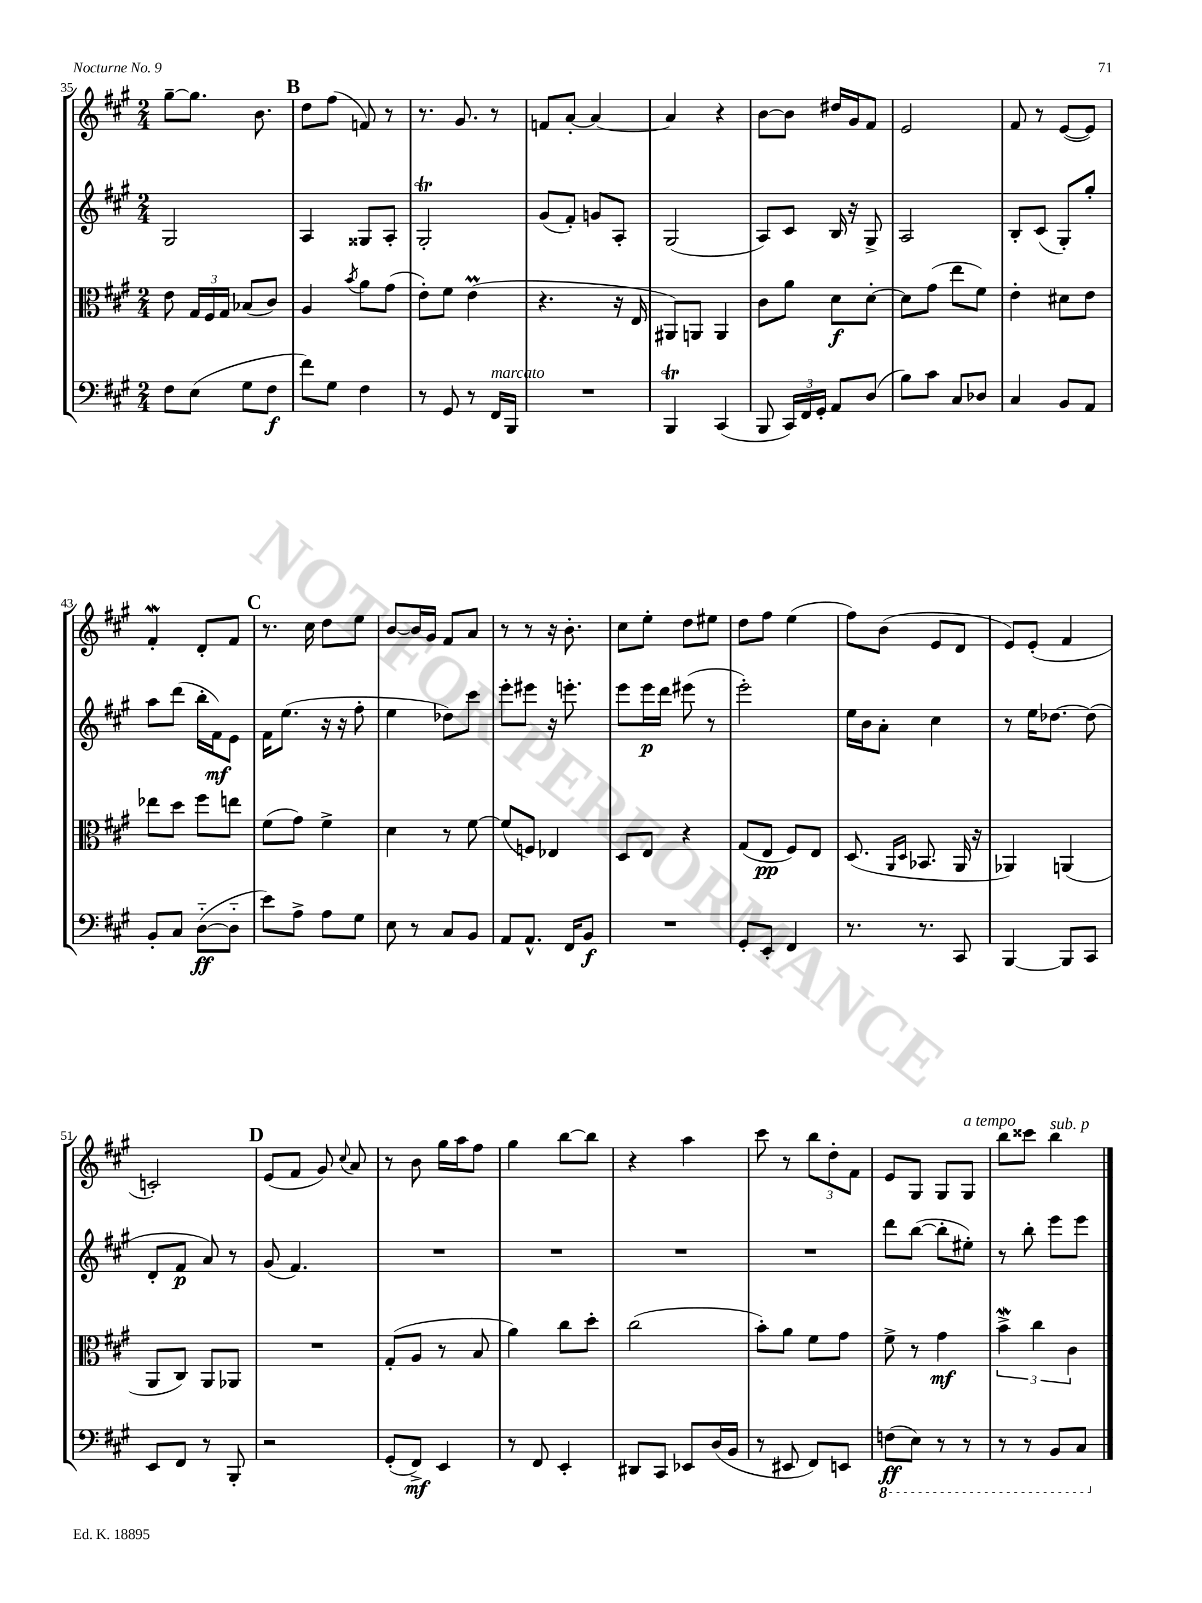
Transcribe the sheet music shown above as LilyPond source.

<<
\new StaffGroup <<
\new Staff = "s0" {
    \clef treble \key a \major \numericTimeSignature \time 2/4
    \autoBeamOff gis''8[~-- gis''8.] b'8. |
    \mark \markup { \bold "B" } d''8[ fis''8]( f'8) r8 |
    r8. gis'8. r8 |
    f'8[ a'8]~-. a'4~ |
    a'4 r4 |
    b'8[~ b'8] dis''16[ gis'16 fis'8] |
    e'2 |
    fis'8 r8 e'8[~( e'8]) |
    fis'4-.\mordent d'8[-. fis'8] |
    \mark \markup { \bold "C" } r8. cis''16 d''8[ e''8] |
    b'8[~ b'16 gis'16] fis'8[ a'8] |
    r8 r8 r16 b'8.-. |
    cis''8[ e''8]-. d''8[ eis''8] |
    d''8[ fis''8] e''4( |
    fis''8[) b'8]( e'8[ d'8] |
    e'8[) e'8]-.( fis'4 |
    c'2-.) |
    \mark \markup { \bold "D" } e'8[( fis'8] gis'8) \appoggiatura { cis''8 } a'8 |
    r8 b'8 gis''16[ a''16 fis''8] |
    gis''4 b''8[~ b''8] |
    r4 a''4 |
    cis'''8 r8 \tuplet 3/2 { b''8[ d''8-. fis'8] } |
    e'8[ gis8] gis8[ gis8]^\markup { \italic "a tempo" } |
    b''8[ cisis'''8] b''4^\markup { \italic "sub. p" } \bar "|." |
}
\new Staff = "s1" {
    \clef treble \key a \major \numericTimeSignature \time 2/4
    \autoBeamOff gis2 |
    \mark \markup { \bold "B" } a4 gisis8[ a8]-. |
    gis2-.\trill |
    gis'8[( fis'8]-.) g'8[ a8]-. |
    gis2( |
    a8[) cis'8] b16 r16 gis8-> |
    a2 |
    b8[-. cis'8]( gis8[-.) gis''8]-. |
    a''8[ d'''8]( b''16[-. fis'16\mf) e'8] |
    \mark \markup { \bold "C" } fis'16[ e''8.]( r16 r16 fis''8-. |
    e''4 des''8[) cis'''8] |
    e'''8[-. eis'''8] r16 e'''8.-. |
    e'''8[ e'''16\p d'''16] eis'''8( r8 |
    e'''2-.) |
    e''16[ b'16 a'8]-. cis''4 |
    r8 e''16[ des''8.]~ des''8( |
    d'8[-. fis'8]\p a'8) r8 |
    \mark \markup { \bold "D" } gis'8( fis'4.) |
    R2 |
    R2 |
    R2 |
    R2 |
    d'''8[ b''8]~( b''8[-. eis''8]-.) |
    r8 b''8-. e'''8[ e'''8] \bar "|." |
}
\new Staff = "s2" {
    \clef alto \key a \major \numericTimeSignature \time 2/4
    \autoBeamOff e'8 \tuplet 3/2 { gis16[ fis16 gis16] } bes8[( cis'8]) |
    \mark \markup { \bold "B" } a4 \acciaccatura { b'8 } a'8[ gis'8]( |
    e'8[-.) fis'8] e'4\prall( |
    r4. r16 e16 |
    ais,8[) a,8] a,4 |
    cis'8[ a'8] d'8[\f d'8]~-. |
    d'8[ gis'8]( e''8[ fis'8]) |
    e'4-. dis'8[ e'8] |
    ees''8[ d''8] fis''8[ e''8] |
    \mark \markup { \bold "C" } fis'8[( gis'8]) fis'4-> |
    d'4 r8 fis'8~ |
    fis'8[( f8]) ees4 |
    d8[ e8] r4 |
    gis8[( e8]\pp fis8[) e8] |
    d8.( \grace { a,16[ d16] } bes,8. a,16 r16 |
    aes,4) a,4( |
    a,8[ cis8]) a,8[ aes,8] |
    \mark \markup { \bold "D" } R2 |
    gis8[-.( a8] r8 b8 |
    a'4) cis''8[ d''8]-. |
    cis''2( |
    b'8[-.) a'8] fis'8[ gis'8] |
    fis'8-> r8 gis'4\mf |
    \tuplet 3/2 { b'4->\mordent cis''4 cis'4 } \bar "|." |
}
\new Staff = "s3" {
    \clef bass \key a \major \numericTimeSignature \time 2/4
    \autoBeamOff fis8[ e8]( gis8[ fis8]\f |
    \mark \markup { \bold "B" } fis'8[) gis8] fis4 |
    r8 gis,8 r8 fis,16[^\markup { \italic "marcato" } b,,16] |
    R2 |
    b,,4\trill cis,4( |
    b,,8 \tuplet 3/2 { cis,16[) fis,16 gis,16]-. } a,8[ d8]( |
    b8[) cis'8] cis8[ des8] |
    cis4 b,8[ a,8] |
    b,8[-. cis8] d8[~-_\ff( d8]-_ |
    \mark \markup { \bold "C" } e'8[) a8]-> a8[ gis8] |
    e8 r8 cis8[ b,8] |
    a,8[ a,8.]-^ fis,16[ b,8]\f |
    R2 |
    gis,8[-. e,8]-. fis,4 |
    r8. r8. cis,8 |
    b,,4~ b,,8[ cis,8] |
    e,8[ fis,8] r8 b,,8-. |
    \mark \markup { \bold "D" } r2 |
    gis,8[-.( fis,8]->\mf) e,4 |
    r8 fis,8 e,4-. |
    dis,8[ cis,8] ees,8[ d16( b,16] |
    r8 eis,8 fis,8[) e,8] |
    \ottava #-1 f,8[\ff( e,8]) r8 r8 |
    r8 r8 b,,8[ cis,8] \ottava #0 \bar "|." |
}
>>
>>
\layout { \context { \Score currentBarNumber = #35 } }
